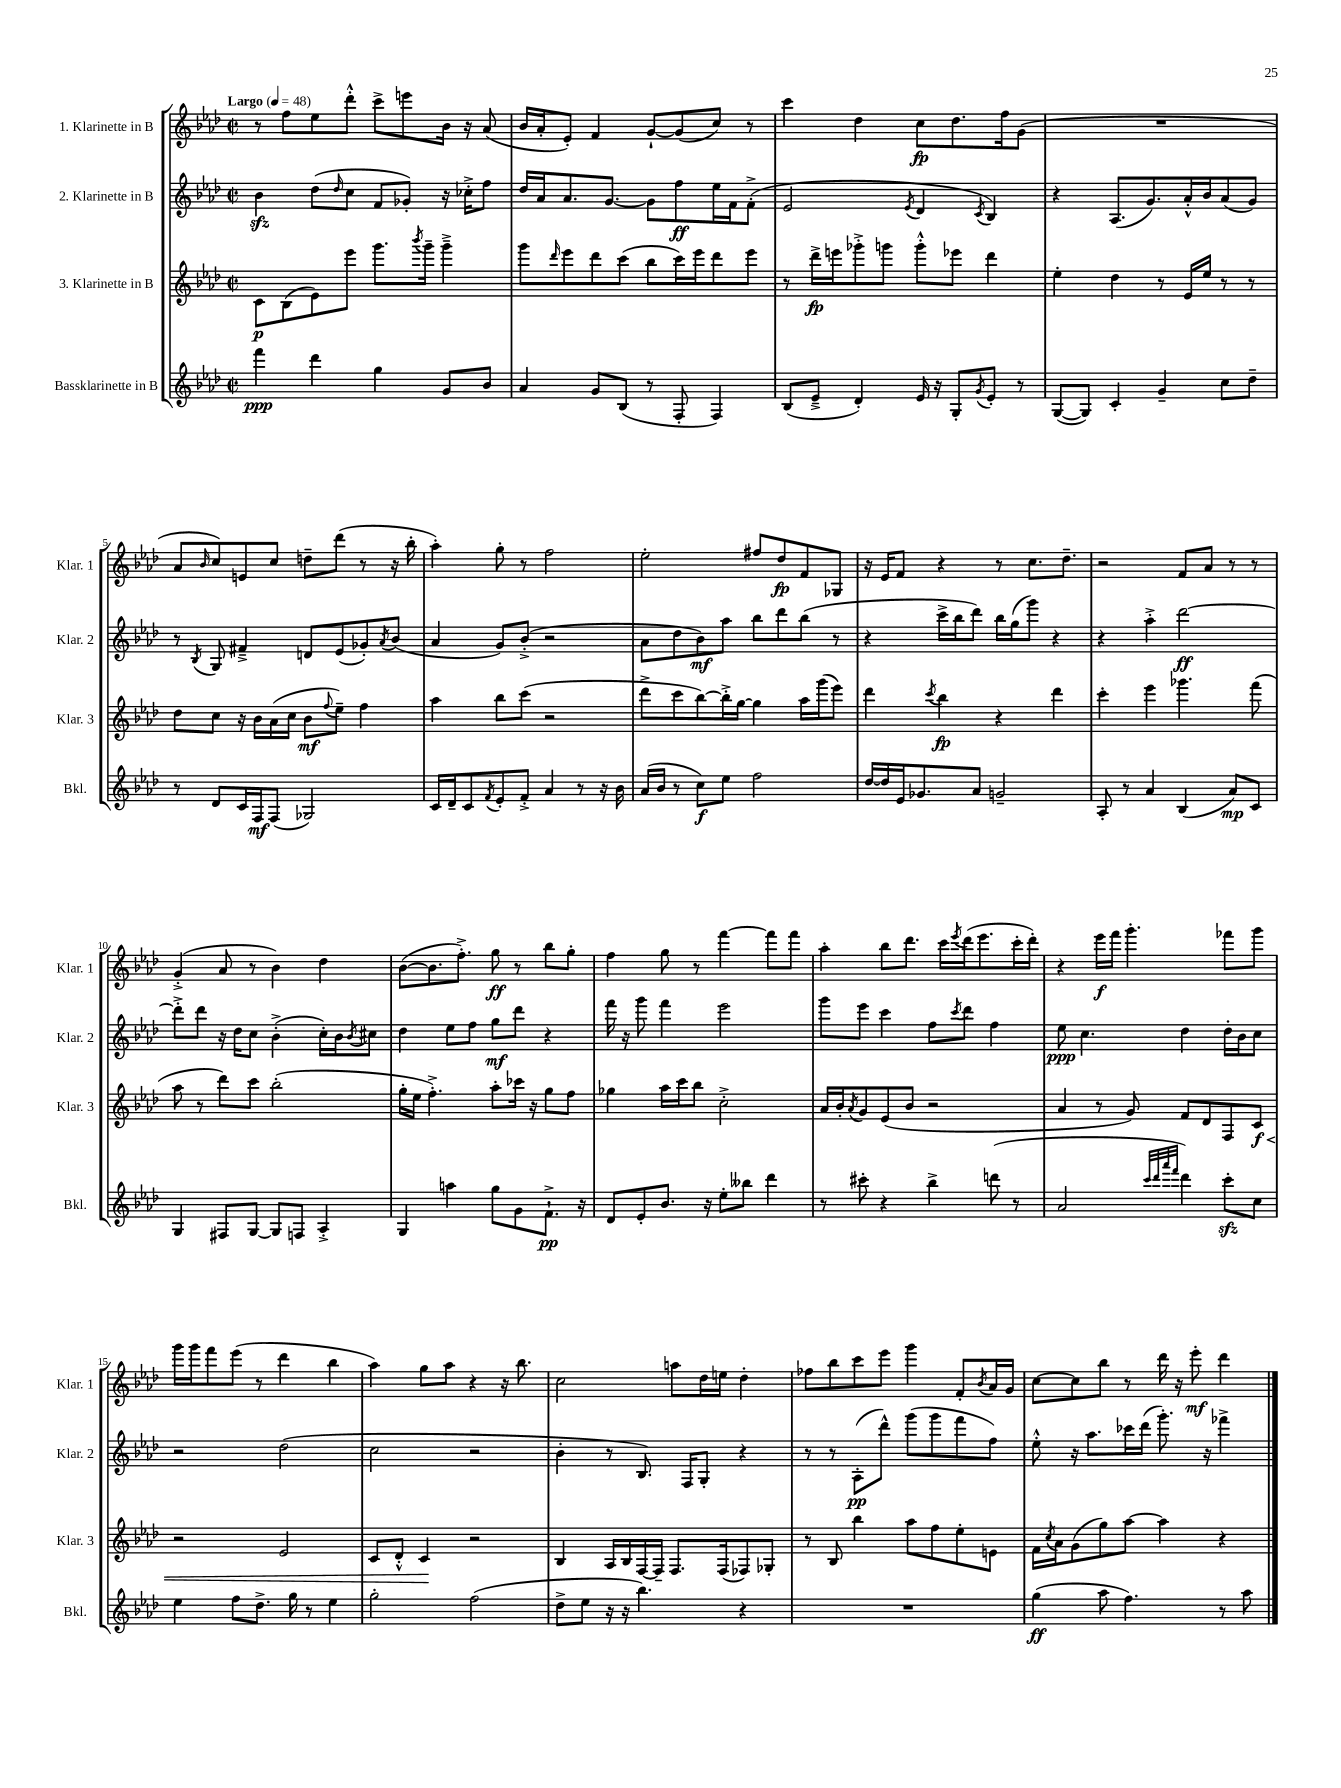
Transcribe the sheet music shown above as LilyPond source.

<<
\new StaffGroup <<
\new Staff = "s0" \with { instrumentName = "1. Klarinette in B" shortInstrumentName = "Klar. 1" } {
    \clef treble \key aes \major \defaultTimeSignature \time 2/2 \tempo "Largo" 4 = 48
    r8 f''8 ees''8 des'''8-.-^ c'''8-> e'''8 bes'16 r16 aes'8( |
    bes'16 aes'16-. ees'8-.) f'4 g'8~-! g'8( c''8) r8 |
    c'''4 des''4 c''8\fp des''8. f''16 g'8( |
    R1 |
    aes'8 \grace { bes'16 } c''8) e'8 c''8 d''8-- des'''8( r8 r16 bes''16-. |
    aes''4-.) g''8-. r8 f''2 |
    ees''2-. fis''8 des''8\fp f'8 ges8 |
    r16 ees'16 f'8 r4 r8 c''8. des''8.-- |
    r2 f'8 aes'8 r8 r8 |
    g'4-.->( aes'8 r8 bes'4) des''4 |
    bes'8~( bes'8. f''8.-.->) g''8\ff r8 bes''8 g''8-. |
    f''4 g''8 r8 f'''4~ f'''8 f'''8 |
    aes''4-. bes''8 des'''8. c'''16 \acciaccatura { ees'''8 } des'''16( ees'''8. c'''16-. des'''16-.) |
    r4 ees'''16\f f'''16 g'''4.-. fes'''8 g'''8 |
    g'''16 g'''16 f'''8 ees'''8( r8 des'''4 bes''4 |
    aes''4) g''8 aes''8 r4 r16 bes''8. |
    c''2 a''8 des''16 e''16 des''4-. |
    fes''8 bes''8 c'''8 ees'''8 g'''4 f'8-. \acciaccatura { bes'8 } aes'16 g'16 |
    c''8~ c''8 bes''8 r8 des'''16 r16 ees'''8-.\mf des'''4 \bar "|." |
}
\new Staff = "s1" \with { instrumentName = "2. Klarinette in B" shortInstrumentName = "Klar. 2" } {
    \clef treble \key aes \major \defaultTimeSignature \time 2/2
    bes'4\sfz des''8( \grace { des''16 } c''8 f'8 ges'8-.) r16 ces''16-.-> f''8 |
    des''16 aes'16 aes'8. g'8.~ g'8 f''8\ff ees''16 f'16 f'8-.->( |
    ees'2 \acciaccatura { ees'8 } des'4 \acciaccatura { c'8 } bes4) |
    r4 aes8.( g'8.) aes'16-.-^ bes'16 aes'8( g'8) |
    r8 \acciaccatura { bes8 } g8 fis'4---> d'8 ees'8( ges'8-.) \acciaccatura { aes'8 } bes'8( |
    aes'4 g'8) bes'8-.->( r2 |
    aes'8 des''8 bes'8\mf) aes''8 bes''8 des'''8 bes''8( r8 |
    r4 c'''16-> bes''16 des'''8) bes''16 g''16( g'''8) r4 |
    r4 aes''4-.-> des'''2~\ff |
    des'''8-.-> des'''8 r16 des''16 c''8 bes'4-.->( c''16-.) bes'16 \acciaccatura { bes'8 } cis''8 |
    des''4 ees''8 f''8 g''8\mf des'''8 r4 |
    f'''16 r16 g'''8 f'''4 ees'''2 |
    g'''8 ees'''8 c'''4 f''8 \acciaccatura { c'''8 } des'''8 f''4 |
    ees''8\ppp c''4. des''4 des''16-. bes'16 c''8 |
    r2 des''2( |
    c''2 r2 |
    bes'4-. r8 bes8.) f16 g8-. r4 |
    r8 r8 aes8-.\pp( des'''8-^) g'''8( g'''8 f'''8 f''8) |
    ees''8-.-^ r16 aes''8. ces'''16 des'''16( g'''8.-.) r16 fes'''4-> \bar "|." |
}
\new Staff = "s2" \with { instrumentName = "3. Klarinette in B" shortInstrumentName = "Klar. 3" } {
    \clef treble \key aes \major \defaultTimeSignature \time 2/2
    c'8\p bes8( ees'8) ees'''8 g'''8. \acciaccatura { bes'''8 } g'''16-- g'''4---> |
    g'''8 \grace { des'''16 } ees'''8 des'''8 c'''8( bes''8 c'''16) ees'''16 des'''8 ees'''8 |
    r8 des'''16->\fp e'''16 ges'''8-.-> g'''8 g'''8-.-^ ees'''8 des'''4 |
    ees''4-. des''4 r8 ees'16 ees''16 r8 r8 |
    des''8 c''8 r16 bes'16 aes'16( c''16 bes'8\mf \appoggiatura { f''8 } ees''8--) f''4 |
    aes''4 bes''8 c'''8( r2 |
    des'''8-> c'''8 bes''8~) bes''16-.-> g''16~ g''4 aes''16 g'''16( ees'''8) |
    des'''4 \acciaccatura { c'''8 } bes''4\fp r4 des'''4 |
    c'''4-. ees'''4 ges'''4. f'''8( |
    aes''8 r8 des'''8) c'''8 bes''2-.( |
    g''16-. ees''16 f''4.-.->) aes''8-. ces'''16 r16 g''8 f''8 |
    ges''4 aes''16 c'''16 bes''8 c''2-.-> |
    aes'16 bes'16-. \acciaccatura { aes'8 } g'8 ees'8( bes'8 r2 |
    aes'4 r8 g'8) f'8 des'8 f8 c'8\f\< |
    r2 ees'2 |
    c'8 des'8-.-^ c'4\! r2 |
    bes4 aes16 bes16 f16~ f16-- f8. f16( fes8) ges8-. |
    r8 bes8 bes''4 aes''8 f''8 ees''8-. e'8 |
    f'16 \acciaccatura { c''8 } aes'16 g'8( g''8) aes''8~ aes''4 r4 \bar "|." |
}
\new Staff = "s3" \with { instrumentName = "Bassklarinette in B" shortInstrumentName = "Bkl." } {
    \clef treble \key aes \major \defaultTimeSignature \time 2/2
    f'''4\ppp des'''4 g''4 g'8 bes'8 |
    aes'4 g'8 bes8( r8 f8-. f4) |
    bes8( ees'8---> des'4-.) ees'16 r16 g8-. \acciaccatura { g'8 } ees'8-. r8 |
    g8~( g8) c'4-. g'4-- c''8 des''8-- |
    r8 des'8 c'16 f16\mf f8( ges2) |
    c'16 des'16-- c'8 \acciaccatura { f'8 } ees'8-. f'8-.-> aes'4 r8 r16 bes'16 |
    aes'16( bes'16 r8 c''8\f) ees''8 f''2 |
    des''16~ des''16 ees'16 ges'8. aes'8 g'2-- |
    aes8-. r8 aes'4 bes4( aes'8\mp) c'8 |
    g4 fis8 g8~ g8 f8 aes4-.-> |
    g4 a''4 g''8 g'8 f'8.-!->\pp r16 |
    des'8 ees'8-. bes'8. r16 ees''8-. beses''8 des'''4 |
    r8 cis'''8-. r4 bes''4-> d'''8( r8 |
    aes'2 \grace { c'''32 des'''32 aes'''32 f'''32 } des'''4) c'''8-.\sfz c''8 |
    ees''4 f''8 des''8.-> g''16 r8 ees''4 |
    g''2-. f''2( |
    des''8-> ees''8 r16 r16 bes''4.) r4 |
    R1 |
    g''4\ff( aes''8 f''4.) r8 aes''8 \bar "|." |
}
>>
>>
